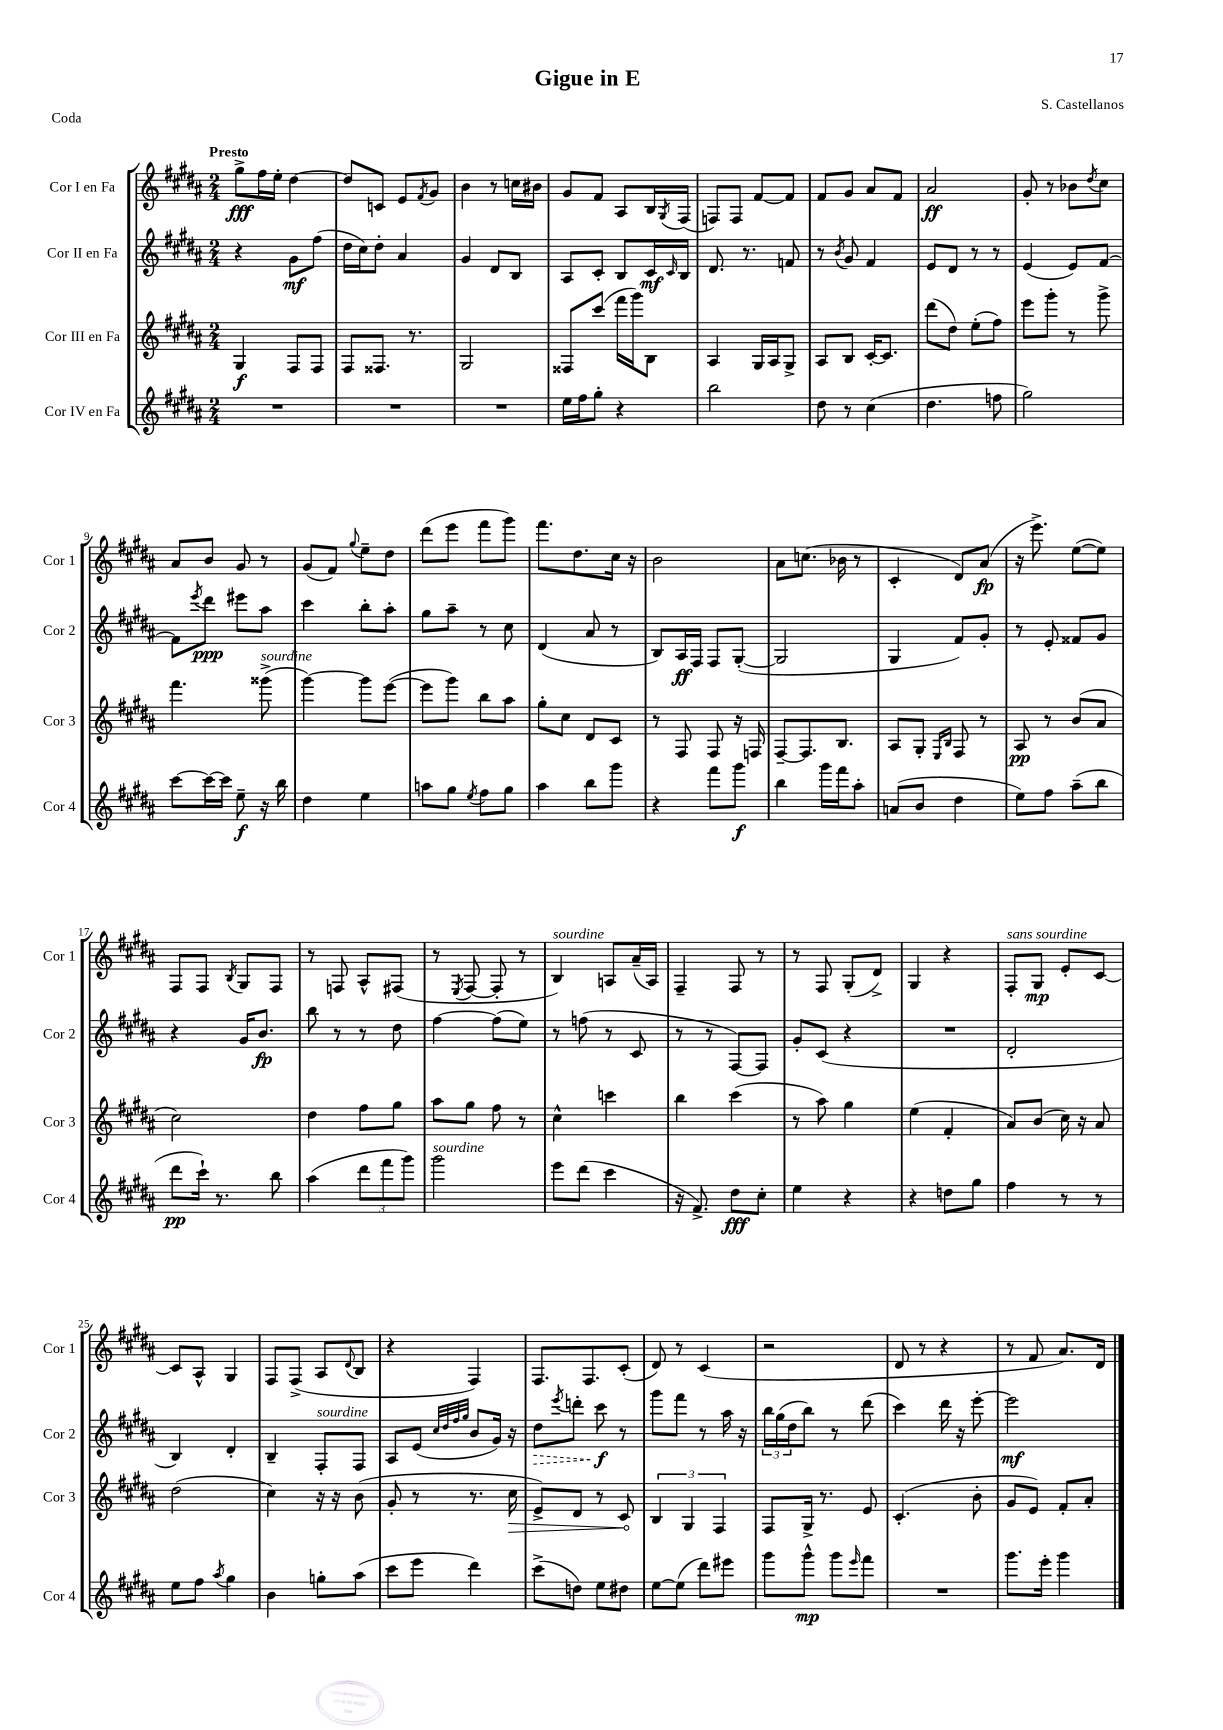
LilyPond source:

\header { title = "Gigue in E" composer = "S. Castellanos" piece = "Coda" }
<<
\new StaffGroup <<
\new Staff = "s0" \with { instrumentName = "Cor I en Fa" shortInstrumentName = "Cor 1" } {
    \clef treble \key b \major \numericTimeSignature \time 2/4 \tempo "Presto"
    gis''8->\fff fis''16 e''16-. dis''4~ |
    dis''8 c'8 e'8 \acciaccatura { fis'8 } gis'8 |
    b'4 r8 c''16 bis'16 |
    gis'8 fis'8 ais8 b16 \acciaccatura { gis8 } fis16( |
    f8) f8 fis'8~ fis'8 |
    fis'8 gis'8 ais'8 fis'8 |
    ais'2\ff |
    gis'8-. r8 bes'8 \acciaccatura { dis''8 } cis''8 |
    ais'8 b'8 gis'8 r8 |
    gis'8( fis'8) \appoggiatura { gis''8 } e''8-- dis''8 |
    dis'''8( e'''8 fis'''8 gis'''8) |
    fis'''8. dis''8. cis''16 r16 |
    b'2 |
    ais'8 c''8.( bes'16 r8 |
    cis'4-. dis'8) ais'8\fp( |
    r16 e'''8.->) e''8~( e''8) |
    fis8 fis8 \acciaccatura { b8 } gis8 fis8 |
    r8 f8 ais8-^ fis8( |
    r8 \acciaccatura { e8 } fis8~ fis8-. r8 |
    b4^\markup { \italic "sourdine" }) a8 ais'16--( a16) |
    fis4-- fis8 r8 |
    r8 fis8 gis8-.( dis'8->) |
    gis4 r4 |
    fis8-.^\markup { \italic "sans sourdine" } gis8\mp e'8-. cis'8~ |
    cis'8 ais8-^ gis4 |
    fis8 fis8->( ais8 \appoggiatura { dis'8 } b8 |
    r4 fis4) |
    fis8. fis8. cis'8-.( |
    dis'8) r8 cis'4( |
    r2 |
    dis'8 r8 r4 |
    r8 fis'8 ais'8.) dis'16 \bar "|." |
}
\new Staff = "s1" \with { instrumentName = "Cor II en Fa" shortInstrumentName = "Cor 2" } {
    \clef treble \key b \major \numericTimeSignature \time 2/4
    r4 gis'8\mf fis''8( |
    dis''16 cis''16) dis''8-. ais'4 |
    gis'4 dis'8 b8 |
    ais8 cis'8-. b8 cis'16\mf \grace { cis'16 } b16 |
    dis'8. r8. f'8 |
    r8 \acciaccatura { b'8 } gis'8 fis'4 |
    e'8 dis'8 r8 r8 |
    e'4( e'8) fis'8~ |
    fis'8 \acciaccatura { e'''8 } dis'''8\ppp eis'''8 ais''8 |
    cis'''4 b''8-. ais''8-. |
    gis''8 ais''8-- r8 cis''8 |
    dis'4( ais'8 r8 |
    b8) ais16\ff fis16 fis8 gis8~-.( |
    gis2 |
    gis4 fis'8) gis'8-. |
    r8 e'8-. fisis'8 gis'8 |
    r4 gis'16 b'8.\fp |
    b''8 r8 r8 dis''8 |
    fis''4~ fis''8( e''8) |
    r8 f''8( r8 cis'8 |
    r8 r8 fis8~) fis8 |
    gis'8-. cis'8( r4 |
    R2 |
    dis'2-. |
    b4) dis'4-. |
    b4-- fis8-.^\markup { \italic "sourdine" } fis8 |
    ais8 e'8( \grace { cis''32 dis''32 fis''32 gis''32 } b'8 gis'16) r16 |
    \once \override Hairpin.style = #'dashed-line dis''8\> \acciaccatura { e'''8 } d'''8-. cis'''8\f\! r8 |
    gis'''8 fis'''8 r8 ais''16 r16 |
    \tuplet 3/2 { b''16 gis''16( dis''16 } b''8) r8 dis'''8( |
    cis'''4) dis'''16 r16 e'''8~-. |
    e'''2\mf \bar "|." |
}
\new Staff = "s2" \with { instrumentName = "Cor III en Fa" shortInstrumentName = "Cor 3" } {
    \clef treble \key b \major \numericTimeSignature \time 2/4
    gis4\f fis8 fis8 |
    fis8 fisis8. r8. |
    gis2 |
    fisis8 cis'''8( fis'''16 gis'''16) b8 |
    ais4 gis16 ais16 gis8-> |
    ais8 b8 cis'16~-. cis'8. |
    dis'''8( dis''8) e''8-.( fis''8) |
    e'''8 gis'''8-. r8 gis'''8-> |
    fis'''4. gisis'''8->^\markup { \italic "sourdine" }( |
    gis'''4~) gis'''8 e'''8~( |
    e'''8 gis'''8) b''8 ais''8 |
    gis''8-. cis''8 dis'8 cis'8 |
    r8 fis8 fis8 r16 f16 |
    fis8~-- fis8. b8. |
    ais8 gis8-. \grace { e16 b16 } fis8 r8 |
    ais8\pp r8 b'8( ais'8 |
    cis''2) |
    dis''4 fis''8 gis''8 |
    ais''8 gis''8 fis''8 r8 |
    cis''4-^ c'''4 |
    b''4 cis'''4( |
    r8 ais''8) gis''4 |
    e''4( fis'4-. |
    ais'8) b'8( cis''16) r16 ais'8 |
    dis''2( |
    cis''4) r16 r16 b'8( |
    gis'8-. r8 r8. \once \override Hairpin.circled-tip = ##t cis''16\> |
    e'8->) dis'8 r8 cis'8\! |
    \tuplet 3/2 { b4 gis4 fis4 } |
    fis8 gis16-> r8. e'8 |
    cis'4.-.( b'8-. |
    gis'8 e'8) fis'8-. ais'8-. \bar "|." |
}
\new Staff = "s3" \with { instrumentName = "Cor IV en Fa" shortInstrumentName = "Cor 4" } {
    \clef treble \key b \major \numericTimeSignature \time 2/4
    R2 |
    R2 |
    R2 |
    e''16 fis''16 gis''8-. r4 |
    b''2 |
    dis''8 r8 cis''4( |
    dis''4. f''8 |
    gis''2) |
    cis'''8~ cis'''16~ cis'''16 e''8--\f r16 b''16 |
    dis''4 e''4 |
    a''8 gis''8 \acciaccatura { e''8 } fis''8 gis''8 |
    ais''4 b''8 gis'''8 |
    r4 fis'''8 gis'''8\f |
    b''4 gis'''16 fis'''16 ais''8-. |
    a'8( b'8 dis''4 |
    e''8) fis''8 ais''8--( b''8 |
    dis'''8\pp cis'''16-!) r8. b''8 |
    ais''4( \tuplet 3/2 { dis'''8 fis'''8 gis'''8) } |
    gis'''2^\markup { \italic "sourdine" } |
    e'''8 dis'''8( cis'''4 |
    r16 fis'8.->) dis''8\fff cis''8-. |
    e''4 r4 |
    r4 d''8 gis''8 |
    fis''4 r8 r8 |
    e''8 fis''8 \acciaccatura { ais''8 } gis''4 |
    b'4 g''8-. ais''8( |
    cis'''8 e'''8 dis'''4) |
    cis'''8->( d''8) e''8 dis''8 |
    e''8~ e''8( dis'''8) eis'''8 |
    gis'''8 gis'''8-^\mp gis'''8 \grace { e'''16 } fis'''8 |
    R2 |
    gis'''8. e'''16-. gis'''4 \bar "|." |
}
>>
>>
